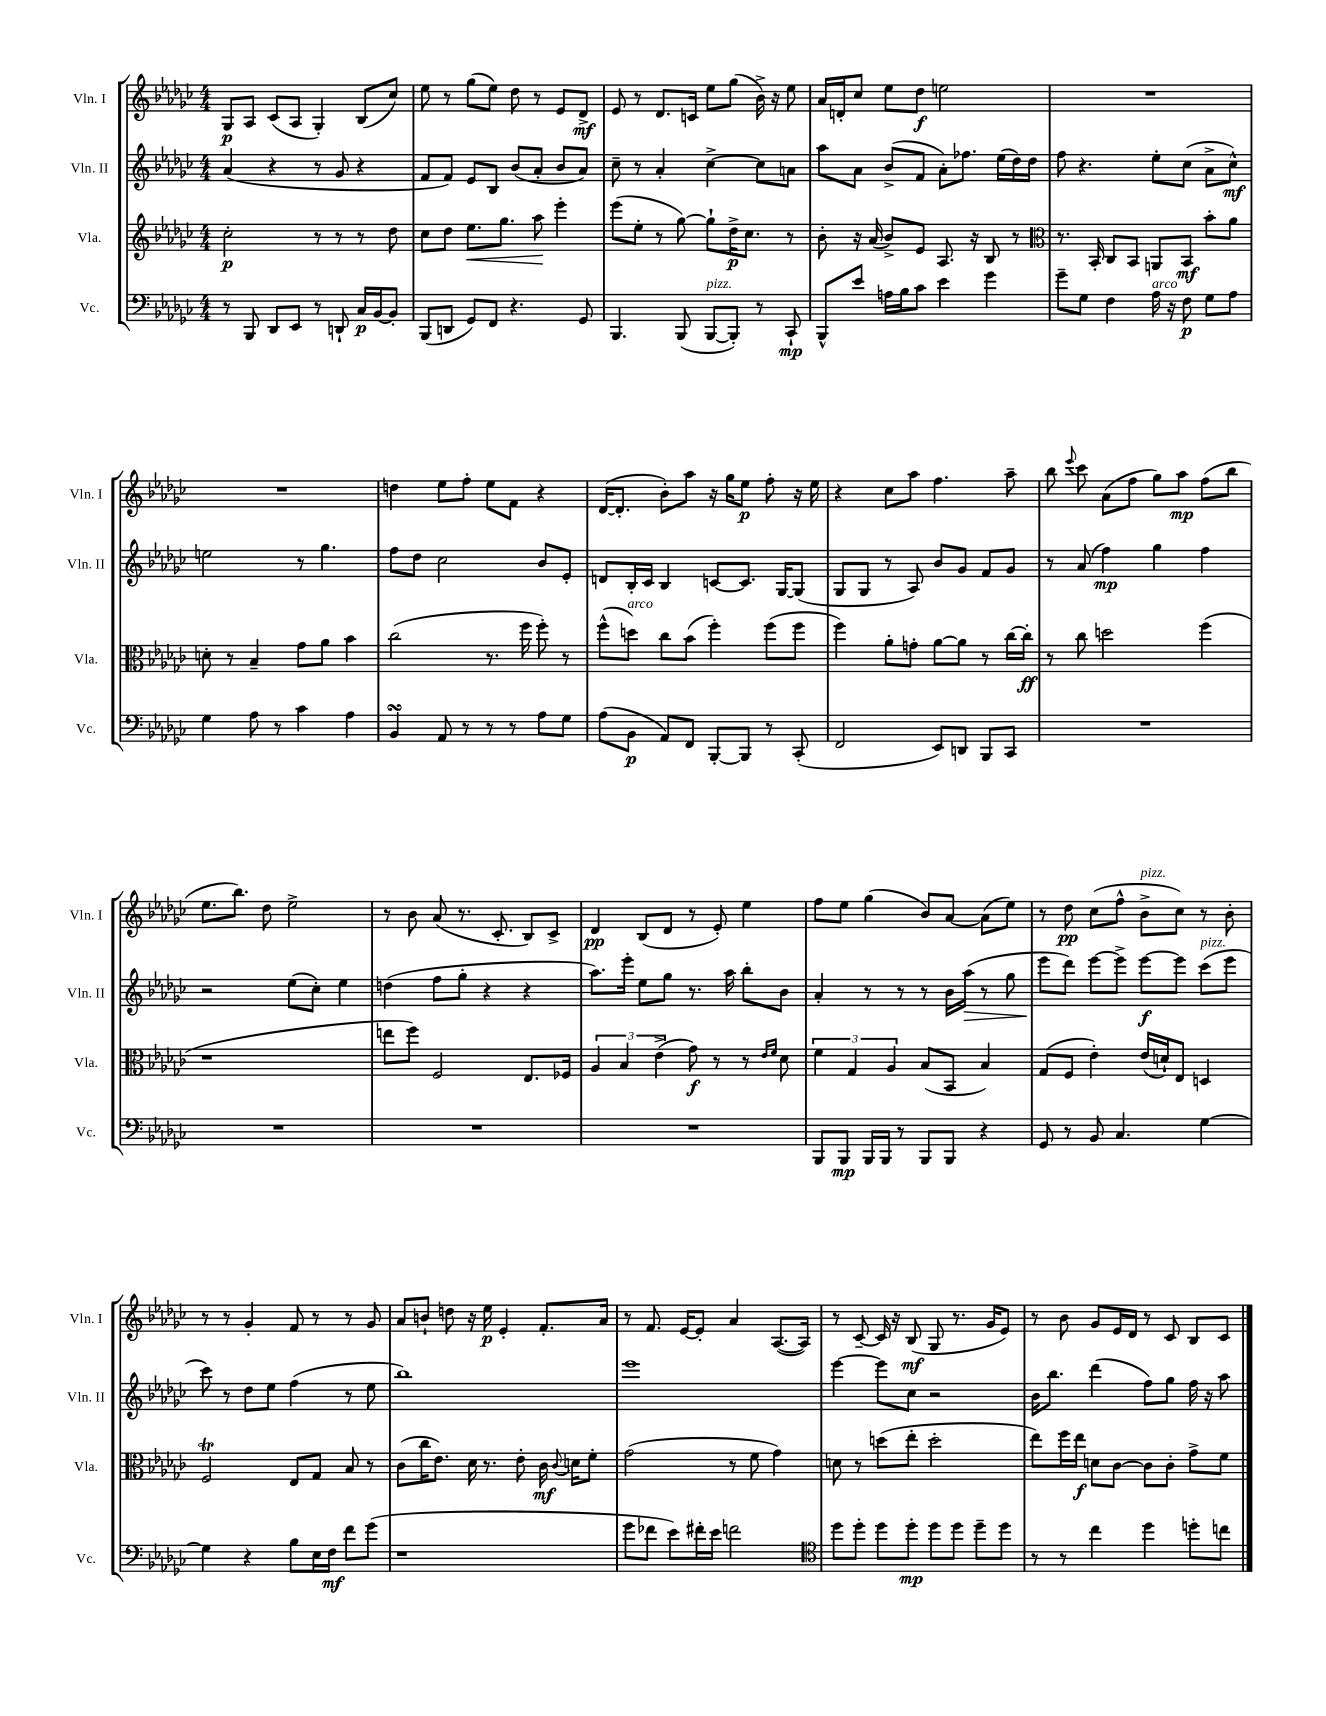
<<
\new StaffGroup <<
\new Staff = "s0" \with { instrumentName = "Vln. I" shortInstrumentName = "Vln. I" } {
    \clef treble \key ges \major \numericTimeSignature \time 4/4
    \autoBeamOff ges8[\p aes8] ces'8[( aes8] ges4-.) bes8[( ces''8]) |
    ees''8 r8 ges''8[( ees''8]) des''8 r8 ees'8[ des'8]->\mf |
    ees'8 r8 des'8.[ c'16] ees''8[ ges''8]( bes'16->) r16 ees''8 |
    aes'16[ d'16-. ces''8] ees''8[ des''8]\f e''2 |
    R1 |
    R1 |
    d''4 ees''8[ f''8]-. ees''8[ f'8] r4 |
    des'16[~( des'8.]-. bes'8[-.) aes''8] r16 ges''16[ ees''8]\p f''8-. r16 ees''16 |
    r4 ces''8[ aes''8] f''4. aes''8-- |
    bes''8 \appoggiatura { ees'''8 } ces'''8 aes'8[( f''8] ges''8[) aes''8]\mp f''8[( bes''8] |
    ees''8.[ bes''8.]) des''8 ees''2-> |
    r8 bes'8 aes'8( r8. ces'8.-. bes8[) ces'8]-> |
    des'4\pp bes8[( des'8] r8 ees'8-.) ees''4 |
    f''8[ ees''8] ges''4( bes'8[) aes'8]~ aes'8[( ees''8]) |
    r8 des''8\pp ces''8[( f''8]-^ bes'8[->^\markup { \italic "pizz." } ces''8]) r8 bes'8-. |
    r8 r8 ges'4-. f'8 r8 r8 ges'8 |
    aes'8[ b'8]-! d''8 r16 ees''16\p ees'4-. f'8.[-. aes'16] |
    r8 f'8. ees'16[~ ees'8]-. aes'4 aes8.[~( aes16]) |
    r8 ces'8~-- ces'16 r16 bes8\mf( ges8 r8. ges'16[ ees'8]) |
    r8 bes'8 ges'8[ ees'16 des'16] r8 ces'8 bes8[ ces'8] \bar "|." |
}
\new Staff = "s1" \with { instrumentName = "Vln. II" shortInstrumentName = "Vln. II" } {
    \clef treble \key ges \major \numericTimeSignature \time 4/4
    \autoBeamOff aes'4( r4 r8 ges'8 r4 |
    f'8[ f'8]) ees'8[ bes8] bes'8[( aes'8]-. bes'8[ aes'8]) |
    ces''8-- r8 aes'4-. ces''4~-> ces''8[ a'8] |
    aes''8[ aes'8] bes'8[->( f'8] aes'8[-.) fes''8.] ees''16[( des''16) des''16] |
    f''8 r4. ees''8[-. ces''8]( aes'8[-> ces''8]-^\mf) |
    e''2 r8 ges''4. |
    f''8[ des''8] ces''2 bes'8[ ees'8]-. |
    d'8[ bes16-. ces'16] bes4 c'8[~ c'8.] ges16[~ ges8]( |
    ges8[ ges8] r8 aes8) bes'8[ ges'8] f'8[ ges'8] |
    r8 aes'8( f''4\mp) ges''4 f''4 |
    r2 ees''8[( ces''8]-.) ees''4 |
    d''4( f''8[ ges''8]-. r4 r4 |
    aes''8.[) ees'''16]-. ees''8[ ges''8] r8. aes''16 bes''8[-. bes'8] |
    aes'4-. r8 r8 r8 bes'16[ aes''16]\>( r8 ges''8 |
    ees'''8[\! des'''8]) ees'''8[~ ees'''8]-> ees'''8[~\f ees'''8] ces'''8[^\markup { \italic "pizz." }( ees'''8] |
    ces'''8) r8 des''8[ ees''8] f''4( r8 ees''8 |
    bes''1) |
    ees'''1 |
    ees'''4~ ees'''8[ ces''8] r2 |
    bes'16[ bes''8.] des'''4( f''8[) ges''8] f''16 r16 aes''8 \bar "|." |
}
\new Staff = "s2" \with { instrumentName = "Vla." shortInstrumentName = "Vla." } {
    \clef treble \key ges \major \numericTimeSignature \time 4/4
    \autoBeamOff ces''2-.\p r8 r8 r8 des''8 |
    ces''8[ des''8] ees''8.[\< ges''8.] aes''8\! ees'''4-. |
    ees'''8[( ees''8]-. r8 ges''8~) ges''8[-! des''16->\p ces''8.] r8 |
    bes'8-. r16 aes'16( bes'8[->) ees'8] aes8. r16 bes8 r8 |
    \clef alto r8. bes,16-. ces8[ bes,8] a,8[ bes,8]\mf bes'8[-. aes'8] |
    d'8-. r8 bes4-- ges'8[ aes'8] bes'4 |
    ces''2( r8. f''16 f''8-.) r8 |
    f''8[-^( d''8]^\markup { \italic "arco" }) ces''8[ bes'8]( f''4-.) f''8[( f''8] |
    f''4) aes'8[-. g'8]-. aes'8[~ aes'8] r8 ces''16[~ ces''16]-.\ff |
    r8 ces''8 d''2 f''4( |
    r1 |
    e''8[ f''8]) f2 ees8.[ fes16] |
    \tuplet 3/2 { aes4 bes4 ees'4->( } ges'8\f) r8 r8 \grace { ees'16[ f'16] } des'8 |
    \tuplet 3/2 { f'4 ges4 aes4 } bes8[( bes,8] bes4) |
    ges8[( f8] ees'4-.) ees'16[( d'16-!) ees8] d4 |
    f2\trill ees8[ ges8] bes8 r8 |
    ces'8[( ces''16 ees'8.]) des'16 r8. ees'8-. ces'16\mf \appoggiatura { ces'8 } d'16[ f'8]-. |
    ges'2( r8 f'8 ges'4) |
    d'8 r8 d''8[( ees''8]-. d''2-. |
    ees''8[) f''16 ees''16]\f d'8[ ces'8]~ ces'8[ ces'8]-. ges'8[-> f'8] \bar "|." |
}
\new Staff = "s3" \with { instrumentName = "Vc." shortInstrumentName = "Vc." } {
    \clef bass \key ges \major \numericTimeSignature \time 4/4
    \autoBeamOff r8 bes,,8 des,8[ ees,8] r8 d,8-! ces16[\p bes,16~ bes,8]-. |
    bes,,8[( d,8] ges,8[) f,8] r4. ges,8 |
    bes,,4. bes,,8( bes,,8[~^\markup { \italic "pizz." } bes,,8]-.) r8 ces,8-!\mp |
    bes,,8[-^ ees'8] a16[ bes16 ces'8] ees'4 ges'4 |
    ges'8[-- ges8] f4 aes16^\markup { \italic "arco" } r16 f8\p ges8[ aes8] |
    ges4 aes8 r8 ces'4 aes4 |
    bes,4\turn aes,8 r8 r8 r8 aes8[ ges8] |
    aes8[( bes,8]\p aes,8[) f,8] bes,,8[~-. bes,,8] r8 ces,8-.( |
    f,2 ees,8[) d,8] bes,,8[ ces,8] |
    R1 |
    R1 |
    R1 |
    R1 |
    bes,,8[ bes,,8]\mp bes,,16[ bes,,16] r8 bes,,8[ bes,,8] r4 |
    ges,8 r8 bes,8 ces4. ges4~ |
    ges4 r4 bes8[ ees16 f16]\mf f'8[ ges'8]( |
    r1 |
    ges'8[ fes'8] ees'8[) fis'16-. ees'16] f'2 |
    \clef tenor des''8[ des''8]-. des''8[ des''8]-.\mp des''8[ des''8] des''8[-- des''8] |
    r8 r8 ces''4 des''4 d''8[-. c''8] \bar "|." |
}
>>
>>
\layout { \context { \Score \remove "Bar_number_engraver" } }
